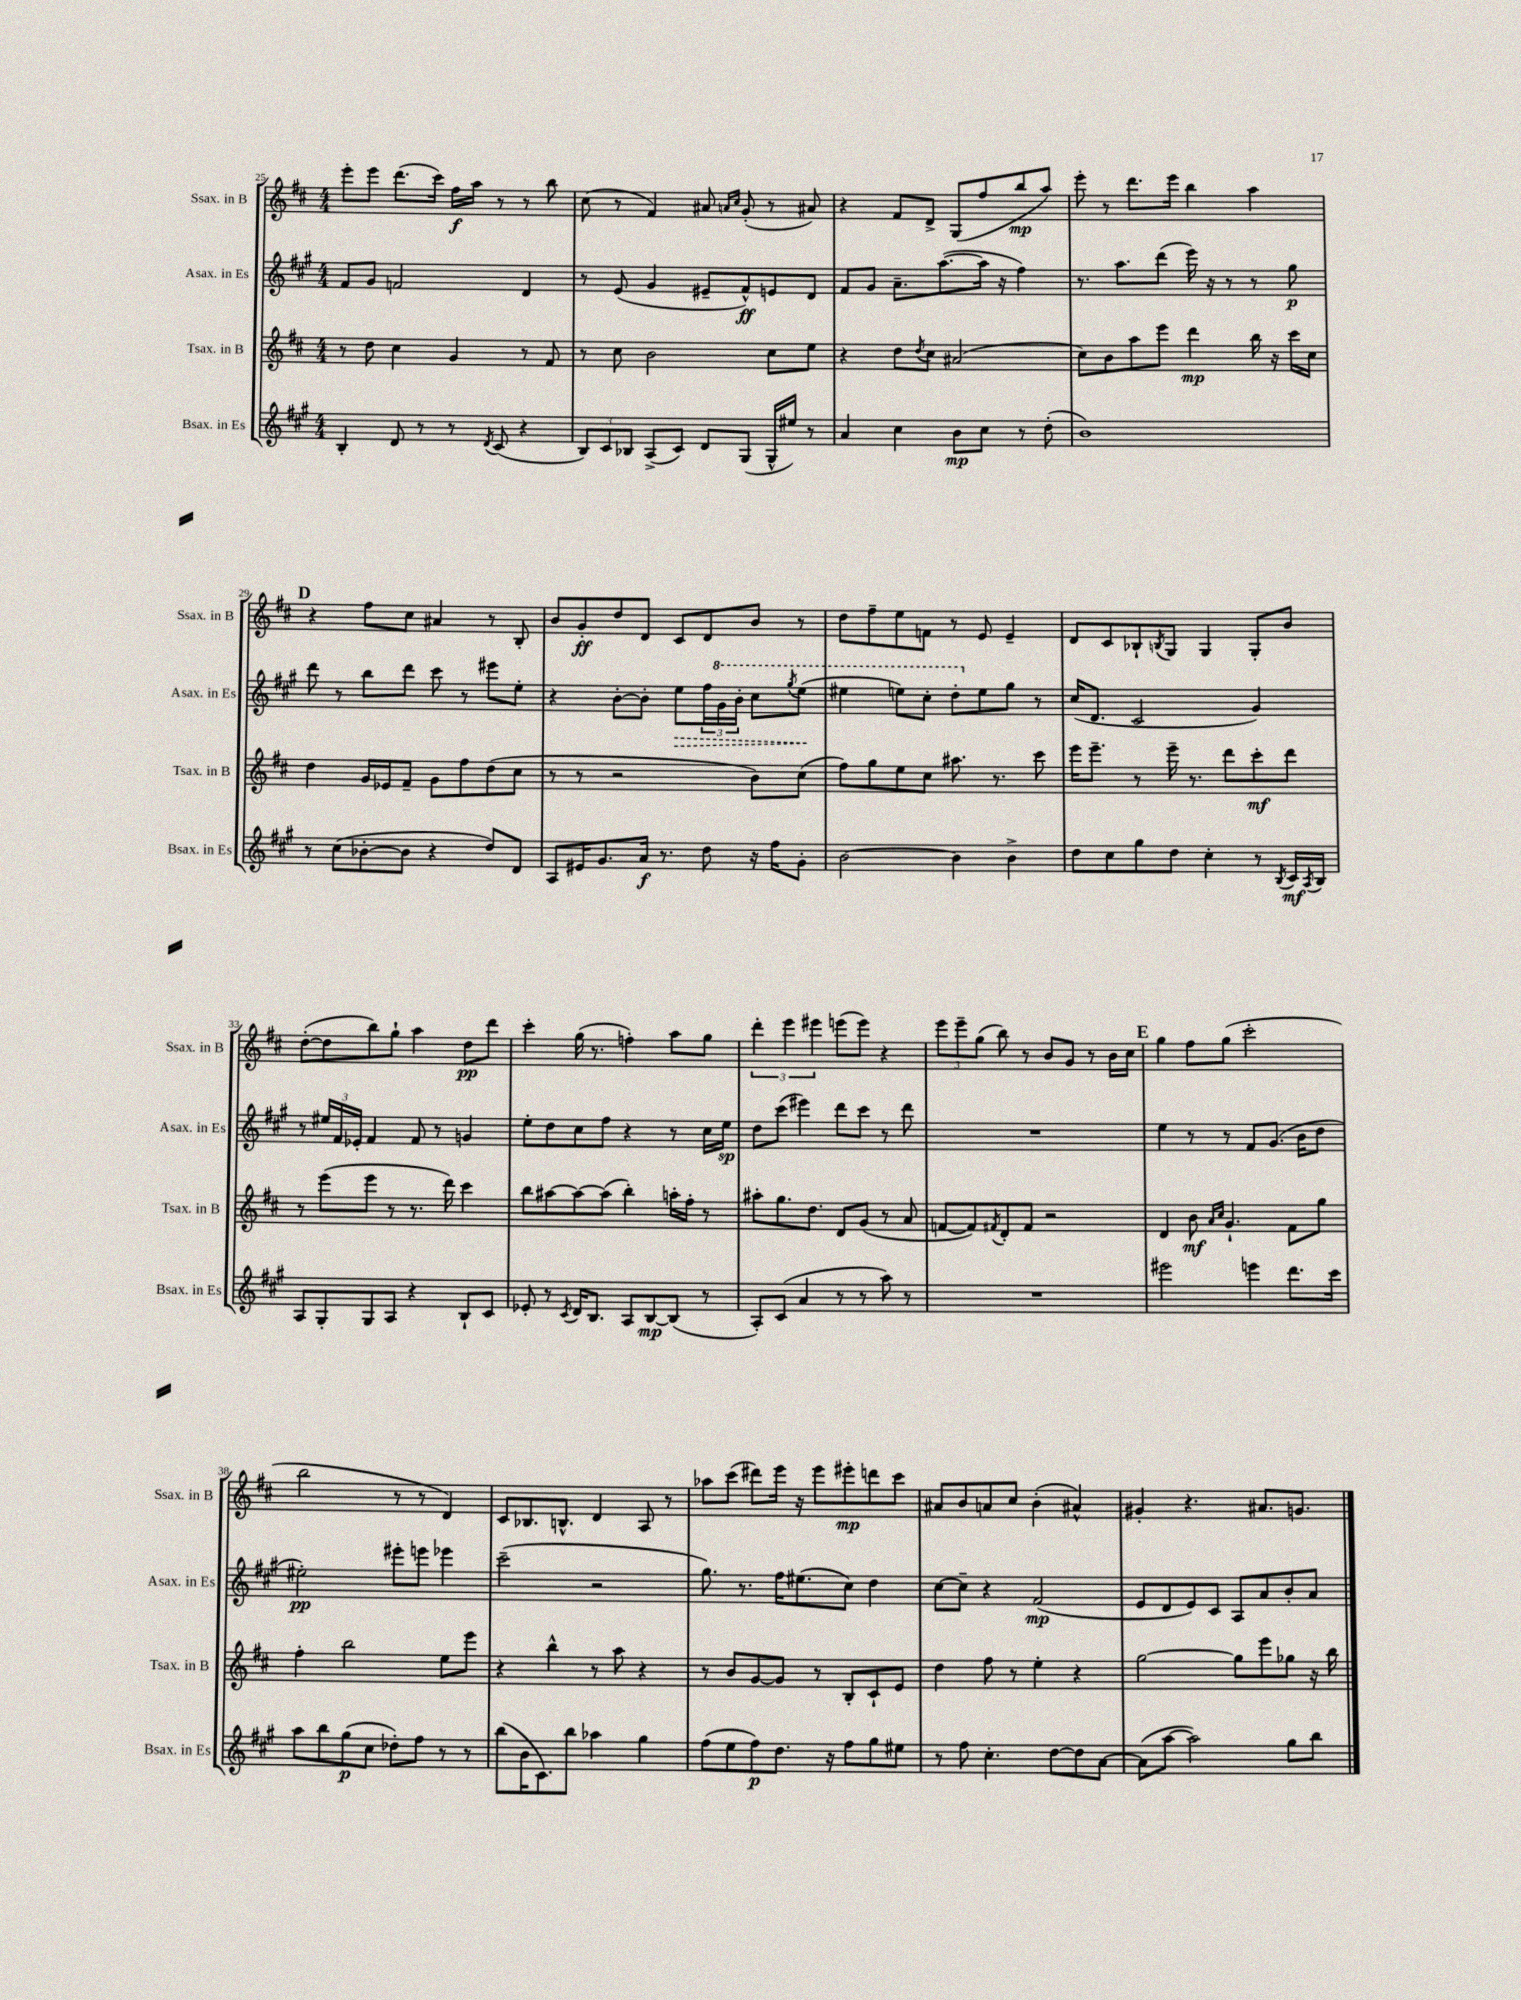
<<
\new StaffGroup <<
\new Staff = "s0" \with { instrumentName = "Ssax. in B" shortInstrumentName = "Ssax. in B" } {
    \clef treble \key d \major \numericTimeSignature \time 4/4
    e'''8-. e'''8 d'''8.( cis'''16) fis''16\f a''16 r8 r8 b''8 |
    cis''8( r8 fis'4) ais'8 \grace { a'16 cis''16 } g'8-.( r8 ais'8) |
    r4 fis'8 d'8-> g8( fis''8 b''8\mp a''8) |
    e'''8-. r8 d'''8. e'''16 b''4 a''4 |
    \mark \markup { \bold "D" } r4 fis''8 cis''8 ais'4 r8 b8-. |
    b'8 g'8-.\ff d''8 d'8 cis'8 d'8 b'8 r8 |
    d''8 fis''8-- e''8 f'8 r8 e'8 e'4-- |
    d'8 cis'8 bes8-! \acciaccatura { b8 } g8 g4 g8-. b'8 |
    d''8~-.( d''8 b''8) g''8-! a''4 d''8\pp d'''8 |
    cis'''4-. g''16( r8. f''4-.) a''8 g''8 |
    \tuplet 3/2 { d'''4-. e'''4 eis'''4 } e'''8( e'''8) r4 |
    \tuplet 3/2 { e'''8 e'''8-- g''8( } b''8) r8 b'8 g'8 r8 b'16 cis''16 |
    \mark \markup { \bold "E" } g''4 fis''8 g''8( cis'''2-. |
    b''2 r8 r8 d'4) |
    cis'8 bes8. b8.-^ d'4 a8 r8 |
    aes''8 cis'''8( dis'''8) e'''16 r16 e'''8 eis'''8-.\mp d'''8 cis'''8 |
    ais'8 b'8 a'8 cis''8 b'4-.( ais'4-^) |
    gis'4-. r4. ais'8. g'8. \bar "|." |
}
\new Staff = "s1" \with { instrumentName = "Asax. in Es" shortInstrumentName = "Asax. in Es" } {
    \clef treble \key a \major \numericTimeSignature \time 4/4
    fis'8 gis'8 f'2 d'4 |
    r8 e'8( gis'4 eis'8-- fis'8-^\ff) e'8 d'8 |
    fis'8 gis'8 a'8.-- a''8.~( a''16 r16 fis''4) |
    r8. a''8. d'''8( e'''16) r16 r8 r8 gis''8\p |
    \mark \markup { \bold "D" } d'''8 r8 b''8 d'''8 cis'''8 r8 eis'''8 e''8-. |
    r4 b'8~-. b'8-. \once \override Hairpin.style = #'dashed-line e''8\> \tuplet 3/2 { fis''16 \ottava #1 gis''16 b''16-. } cis'''8 \acciaccatura { gis'''8 } e'''8\!( |
    eis'''4 e'''8) cis'''8-. d'''8-. \ottava #0 e''8 gis''8 r8 |
    cis''16( d'8. cis'2 gis'4) |
    r8 \tuplet 3/2 { eis''16 fis'16 ees'16-. } fis'4 fis'8 r8 g'4 |
    e''8-. d''8 cis''8 fis''8 r4 r8 cis''16 e''16\sp |
    d''8 cis'''8( eis'''4) d'''8 cis'''8 r8 d'''8 |
    R1 |
    \mark \markup { \bold "E" } e''4 r8 r8 fis'8 gis'8.( b'16 d''8 |
    eis''2-.\pp) eis'''8-. e'''8 ees'''4 |
    cis'''2--( r2 |
    gis''8.) r8. fis''16 eis''8.( cis''8) d''4 |
    cis''8~ cis''8-- r4 fis'2\mp( |
    e'8 d'8 e'8) cis'8 a8 a'8 b'8-. a'8 \bar "|." |
}
\new Staff = "s2" \with { instrumentName = "Tsax. in B" shortInstrumentName = "Tsax. in B" } {
    \clef treble \key d \major \numericTimeSignature \time 4/4
    r8 d''8 cis''4 g'4 r8 fis'8 |
    r8 cis''8 b'2 cis''8 e''8 |
    r4 d''8 \acciaccatura { d''8 } cis''8 ais'2( |
    cis''8) b'8 a''8 e'''8 d'''4\mp b''16 r16 cis'''16 cis''16 |
    \mark \markup { \bold "D" } d''4 g'16 ees'16 fis'8-- g'8 fis''8 d''8( cis''8 |
    r8 r8 r2 b'8) cis''8( |
    fis''8) g''8 e''8 cis''8 ais''8. r8. cis'''8 |
    e'''16 e'''8.-- r8 e'''16-- r8. d'''8 cis'''8-.\mf d'''8 |
    r8 e'''8( e'''8 r8 r8. d'''16) cis'''4 |
    b''8 ais''8~ ais''8~ ais''8( b''4-.) a''16-. fis''16-. r8 |
    ais''8-. g''8. d''8. d'8 g'8( r8 a'8 |
    f'8~ f'8) \acciaccatura { fis'8 } d'8-. fis'8 r2 |
    \mark \markup { \bold "E" } d'4 b'8\mf \grace { a'16 cis''16 } g'4.-! fis'8 g''8 |
    fis''4-. b''2 e''8 e'''8 |
    r4 b''4-^ r8 a''8 r4 |
    r8 b'8 g'8~ g'8 r8 b8-. cis'8-! e'8 |
    d''4 fis''8 r8 e''4-. r4 |
    g''2~ g''8 e'''8 ges''8 r16 b''16 \bar "|." |
}
\new Staff = "s3" \with { instrumentName = "Bsax. in Es" shortInstrumentName = "Bsax. in Es" } {
    \clef treble \key a \major \numericTimeSignature \time 4/4
    b4-. d'8 r8 r8 \acciaccatura { d'8 } cis'8( r4 |
    \tuplet 3/2 { b8) cis'8 bes8 } a8->( cis'8) d'8 gis8( gis16-^ eis''16) r8 |
    a'4 cis''4 b'8\mp cis''8 r8 d''8-.( |
    b'1) |
    \mark \markup { \bold "D" } r8 cis''8( bes'8~-. bes'8 r4 d''8) d'8 |
    a8 eis'16 gis'8. a'16\f r8. d''8 r16 fis''16 gis'8-. |
    b'2~ b'4 b'4-> |
    d''8 cis''8 gis''8 d''8 cis''4-. r8 \acciaccatura { b8 } cis'16\mf \acciaccatura { a8 } b16 |
    a8 gis8-. gis8 a8 r4 b8-! cis'8 |
    ees'8-. r8 \acciaccatura { cis'8 } d'16 b8. a8 b8~\mp b8( r8 |
    a8-.) cis'8( a'4 r8 r8 a''8) r8 |
    R1 |
    \mark \markup { \bold "E" } eis'''2 e'''4 d'''8. cis'''16 |
    a''8 b''8 gis''8\p( cis''8 des''8-.) fis''8 r8 r8 |
    b''8( b'16 cis'8.) b''8 aes''4 gis''4 |
    fis''8( e''8 fis''8\p) d''8. r16 fis''8 gis''8 eis''8 |
    r8 fis''8 cis''4.-. d''8~ d''8 a'8~ |
    a'8( a''8~ a''2) gis''8 b''8 \bar "|." |
}
>>
>>
\layout { \context { \Score currentBarNumber = #25 } }
